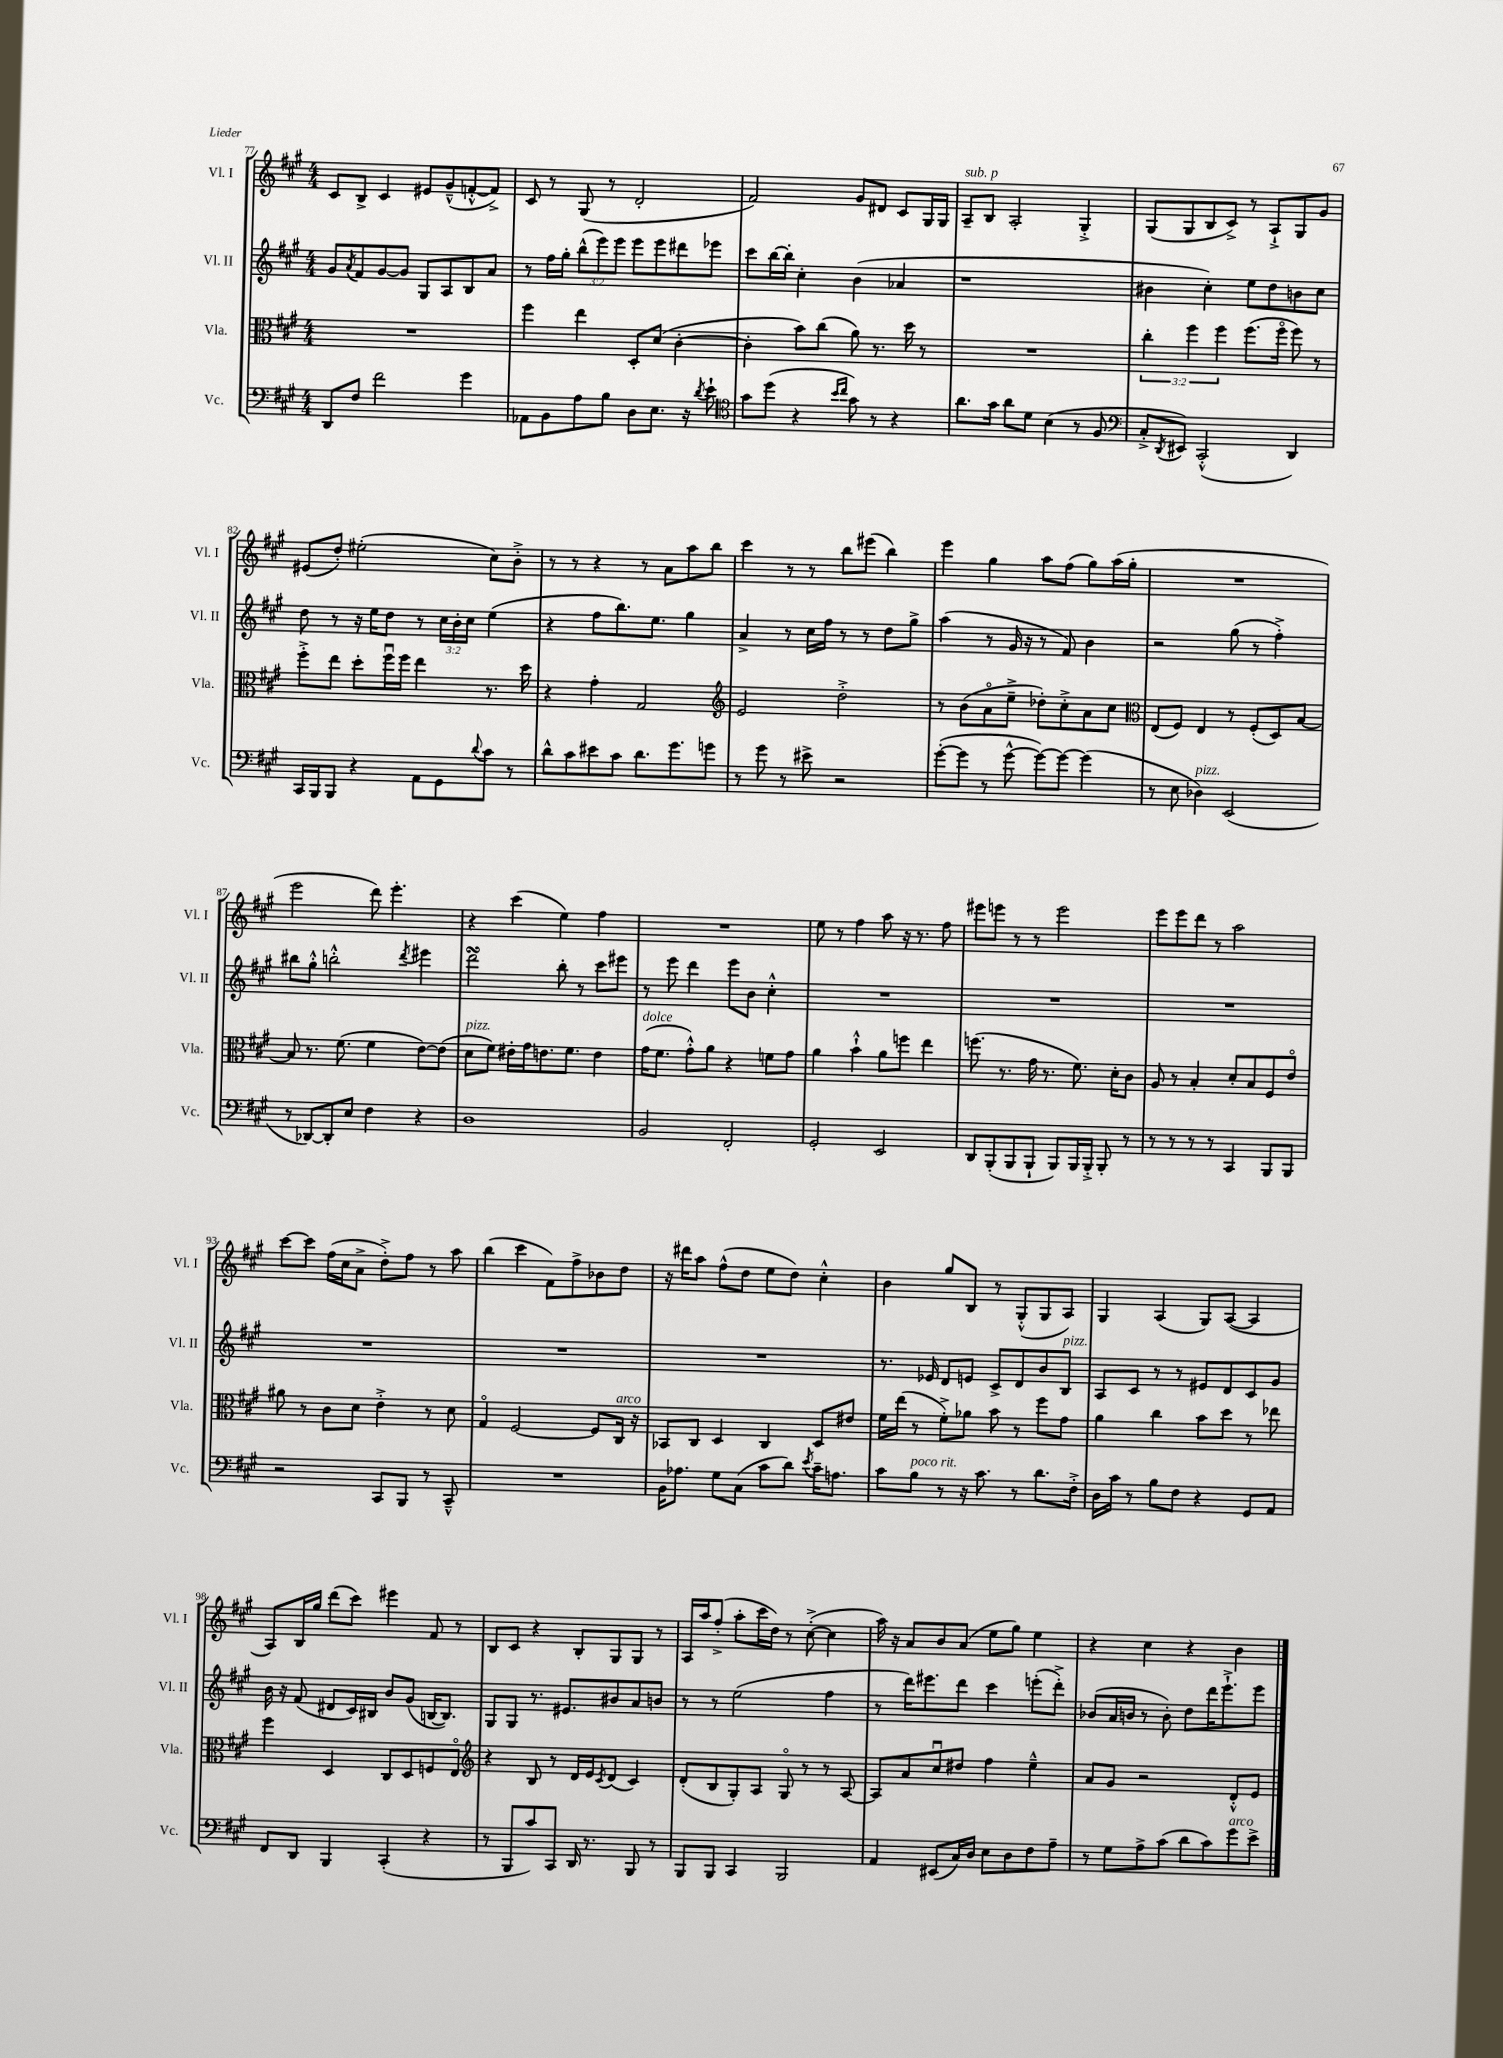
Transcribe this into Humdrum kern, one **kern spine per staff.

**kern	**kern	**kern	**kern
*staff4	*staff3	*staff2	*staff1
*clefF4	*clefC3	*clefG2	*clefG2
*k[f#c#g#]	*k[f#c#g#]	*k[f#c#g#]	*k[f#c#g#]
*M4/4	*M4/4	*M4/4	*M4/4
8DD/L	1r	8g#/L	8c#/L
.	.	8qa/	.
8F#/J	.	8f#/	8B^/J
2f#\	.	[8g#/	4c#/
.	.	8g#/]J	.
.	.	8G#/L	8e#/L
.	.	8A/	(8g#~^^/
4g#\	.	8B/	[8f'^^/
.	.	8a/J	8f^/]J)
=	=	=	=
8AA-\L	4ff#\	8r	8c#/
8BB\	.	16ff#\LL	8r
.	.	16gg#'\JJ	.
8A\	4ee\	(12bb^^\L	(8G#/
.	.	12eee\)	.
8B\J	.	.	8r
.	.	12eee\J	.
8D\L	8D'/L	8eee\L	2d'/
8.E\J	(8d/J	8eee\	.
.	[4c#'\	8ddd#\	.
16r	.	.	.
8qd/	.	.	.
8e`\	.	8eee-\J	.
=	=	=	=
*clefC4	*	*	*
8g#\L	4c#'\]	8ccc#\L	2f#/)
(8dd\J	.	[16bb\L	.
.	.	16bb'\]JJ	.
4r	8b\L)	4cc#'\	.
.	(8cc#\J	.	.
16qqb/LL	.	.	.
16qqcc#/JJ	.	.	.
8g#\)	8a\)	(4b\	8g#/L
8r	8.r	.	8d#/J
4r	.	4a-/	8c#/L
.	16dd\	.	.
.	8r	.	16G#/L
.	.	.	16G#/JJ
=	=	=	=
8.a\L	1r	1r	8A~/L
.	.	.	8B/J
16g#\Jk	.	.	.
8a\L	.	.	2A'/
8d\J	.	.	.
(4B\	.	.	.
8r	.	.	4G#'^/
8F#/	.	.	.
=	=	=	=
*clefF4	*	*	*
8C#'^/L	6cc#'\	4b#\	(8G#/L
8qDD/	.	.	.
8EE#/J)	.	.	8G#/
.	6ff#\	.	.
(2CC#'^^/	.	4cc#'\)	8B/
.	6ff#\	.	.
.	.	.	8c#^/J)
.	(8.ff#\L	8ee\L	8r
.	.	8dd\	8A`^/L
.	16ff#o\Jk	.	.
4DD/)	8ff#\)	8b\	8G#/
.	8r	8cc#\J	8g#/J
=	=	=	=
16CC#/LL	8ff#'^\L	8dd\	(8e#/L
16BBB/J	.	.	.
8BBB/J	8ee\J	8r	8dd'/J)
4r	8dd'\L	16r	(2ee#'\
.	.	16ee\LK	.
.	16ff#u\L	8dd\J	.
.	16ff#\JJ	.	.
8AA\L	4ee\	8r	.
8GG#\	.	24cc#\LL	.
.	.	24b'\	.
.	.	24cc#\JJ	.
8qqd/	.	.	.
8c#\J	8.r	(4ee\	8cc#\L)
8r	.	.	8b'^\J
.	16dd\	.	.
=	=	=	=
8d^^\L	4r	4r	8r
8c#\	.	.	8r
8e#\	4g#'\	8ff#\L	4r
8c#\J	.	8.bb\)	.
8.d\L	2G#/	.	8r
.	.	8.ee\J	.
.	.	.	8a\L
8.g#\	.	.	.
.	.	4gg#\	8aa\
8g\J	.	.	8bb\J
=	=	=	=
*	*clefG2	*	*
8r	2e/	4a^/	4ccc#\
8g#\	.	.	.
8r	.	8r	8r
8e#^\	.	16cc#\LL	8r
.	.	16ff#\JJ	.
2r	2dd'^\	8r	8bb\L
.	.	8r	(8eee#\J
.	.	8dd\L	4bb\)
.	.	8gg#^\J	.
=	=	=	=
([8g#'\L	8r	(4aa\	4eee\
8g#\]J	(8b\L	.	.
8r	8ao\	8r	4gg#\
[8g#^^\	8ee~^\J	16g#/	.
.	.	16r	.
8g#\_L)	8dd-'\L)	8r	8aa\L
8g#\_J	8cc#'^\	8f#/)	(8ff#\J
(4g#\]	8a\	4b\	8gg#\L)
.	8cc#\J	.	(16aa\L
.	.	.	16gg#'\JJ
=	=	=	=
*	*clefC3	*	*
8r	(8E/L	2r	1r
8E\	8F#/J)	.	.
4D-\)	4E/	.	.
(2EE/	8r	(8gg#\	.
.	(8F#'/L	8r	.
.	8D/)	4ff#'^\)	.
.	[8B/J	.	.
=	=	=	=
8r	8B/]	8bb#\L	2eee\
[8DD-/L)	8.r	8gg#'^^\J	.
8DD-'/]	.	2bb'^^\	.
.	(8.f#\	.	.
8E/J	.	.	.
4F#\	4f#\	.	8ddd\)
.	.	.	4.eee'\
.	.	8qddd/	.
4r	[8e\L)	4eee#\	.
.	(8e\]J	.	.
=	=	=	=
1D	8d\L	2ddd\	4r
.	8f#\J)	.	.
.	16e#'\LL	.	(4ccc#\
.	16g#\J	.	.
.	8.e\	.	.
.	.	8bb'\	4ee\)
.	8.f#\J	.	.
.	.	8r	.
.	4e\	8ccc#\L	4ff#\
.	.	8eee#\J	.
=	=	=	=
2BB/	(16g#\LK	8r	1r
.	8.f#\J	.	.
.	.	8eee\	.
.	8g#'^^\L)	4ddd\	.
.	8a\J	.	.
2FF#'/	4r	8eee\L	.
.	.	8b\J	.
.	8f\L	4cc#'^^\	.
.	8g#\J	.	.
=	=	=	=
2GG#'/	4a\	1r	8ee\
.	.	.	8r
.	4b`^^\	.	4ff#\
2EE/	8a\L	.	8aa\
.	8ff\J	.	16r
.	.	.	8.r
.	4ee\	.	.
.	.	.	8ff#\
=	=	=	=
8DD/L	(8.ff\	1r	8eee#\L
(8BBB'/	.	.	8eee\J
.	8.r	.	.
8BBB/	.	.	8r
8BBB`/J	16g#\	.	8r
.	8.r	.	.
8BBB/L)	.	.	2eee\
16BBB/L	8.f#\)	.	.
16BBB'^/JJ	.	.	.
8BBB'/	.	.	.
.	16d'\LK	.	.
8r	8c#\J	.	.
=	=	=	=
8r	8A/	1r	8eee\L
8r	8r	.	8eee\
8r	4B'/	.	8ddd\J
8r	.	.	8r
4CC#/	8d'/L	.	2aa\
.	8B/	.	.
8BBB/L	8F#/	.	.
8BBB/J	8eo/J	.	.
=	=	=	=
2r	8a#\	1r	[8ccc#\L
.	8r	.	8ccc#\]J
.	8c#\L	.	(16ff#\LL
.	.	.	16cc#\J
.	8d\J	.	8a^\J
8CC#/L	4e'^\	.	8dd'^\L)
8BBB/J	.	.	8ff#\J
8r	8r	.	8r
8CC#~^^/	8d\	.	8aa\
=	=	=	=
1r	4G#o/	1r	(4bb\
.	[2F#/	.	4ccc#\
.	.	.	8f#\L)
.	.	.	8ff#^\
.	8F#/]L	.	8b-\
.	16C#/Jk	.	8dd\J
.	16r	.	.
=	=	=	=
16BB\LK	8BB-/L	1r	16r
8.A-\J	.	.	16ddd#\LK
.	8C#/J	.	8aa\J
8G#\L	4D/	.	(8ff#^^\L
(8C#\J	.	.	8dd\J
8c#\L	4C#/	.	8ee\L
8d\J)	.	.	8dd\J)
8qe/	.	.	.
16c#~\LK	8D/L	.	4cc#'^^\
8.A\J	.	.	.
.	8e#/J	.	.
=	=	=	=
8c#\L	16f#\LL	8.r	4b\
.	(16ee\JJ	.	.
8B\J	8r	.	.
.	.	16e-/	.
8r	8f#'^\L)	8d/L	8gg#/L
16r	8a-\J	8e/J	8B/J
8.c#\	.	.	.
.	8b\	8c#^/L	8r
8r	8r	8d/	(8G#'^^/L
8.d\L	8ff#\L	8b/	8G#/
.	8g#\J	8B/J	8A/J)
16F#'^\Jk	.	.	.
=	=	=	=
16D\LL	4a\	8A/L	4G#/
16c#\JJ	.	.	.
8r	.	8c#/J	.
8B\L	4cc#\	8r	(4A/
8F#\J	.	8r	.
4r	8b\L	8e#/L	8G#/L)
.	8dd\J	8d/	([8A/J
8GG#/L	8r	8c#/	4A/]
8AA/J	8ee-\	8g#/J	.
=	=	=	=
8FF#/L	4ff#\	16b\	8A/L)
.	.	16r	.
8DD/J	.	(8f#/	16B/L
.	.	.	16gg#/JJ
4BBB/	4D/	8d#/L	(8ddd\L
.	.	16c#/L)	8ccc#\J)
.	.	16B#/JJ	.
(4CC#'/	8C#/L	8b/L	4eee#\
.	8D/	(8g#/J	.
4r	8F/	[16B/LK	8f#/
.	.	8.B/]J)	.
.	8Eo/J	.	8r
=	=	=	=
*	*clefG2	*	*
8r	4r	8G#/L	8B/L
8BBB/L	.	8G#/J	8c#/J
8c#/)	8B/	8.r	4r
8CC#/J	8r	.	.
.	.	8.e#/L	.
16DD/	16d/LL	.	8B'/L
8.r	16e/J	.	.
.	8qc#/	.	.
.	(8d/J	8b#/	8G#/
8BBB/	4c#/)	8a/	8G#/J
8r	.	8b/J	8r
=	=	=	=
8BBB/L	(8d'/L	8r	16A/LL
.	.	.	16aa/J
8BBB/J	8B/	8r	(8ff#'^/J
4CC#/	8G#'/)	(2ee\	8aa'\L
.	8A/J	.	16ccc#\L
.	.	.	16dd\JJ)
2BBB/	8G#o/	.	8r
.	8r	.	([8cc#'^\
.	8r	4ff#\	4cc#\]
.	[8A/	.	.
=	=	=	=
4AA/	8A/]L	8r	16aa\)
.	.	.	16r
.	8a/	16ddd\LK)	8a/L
.	.	8.eee#\	.
(8EE#/L	8cc#u/	.	8b/
16C#/L)	8dd#/J	8ddd\J	(8a/J
16D/JJ	.	.	.
8E\L	4ff#\	4ccc#\	8ee\L
8D\	.	.	8gg#\J)
8F#\	4ee~^^\	(8eee'\L	4ee\
8A~\J	.	8ddd'^\J)	.
=	=	=	=
8r	8a/L	(8b-/L	4r
8G#\L	8g#/J	16a/L	.
.	.	16b/JJ	.
8A^\	2r	8r	4cc#\
(8c#\J	.	8b'\)	.
8d\L	.	8dd\L	4r
8c#\)	.	16ddd\K	.
.	.	8.eee`^\	.
8g#\	8d'^^/L	.	4b\
8e^\J	8e/J	8eee\J	.
==	==	==	==
*-	*-	*-	*-
